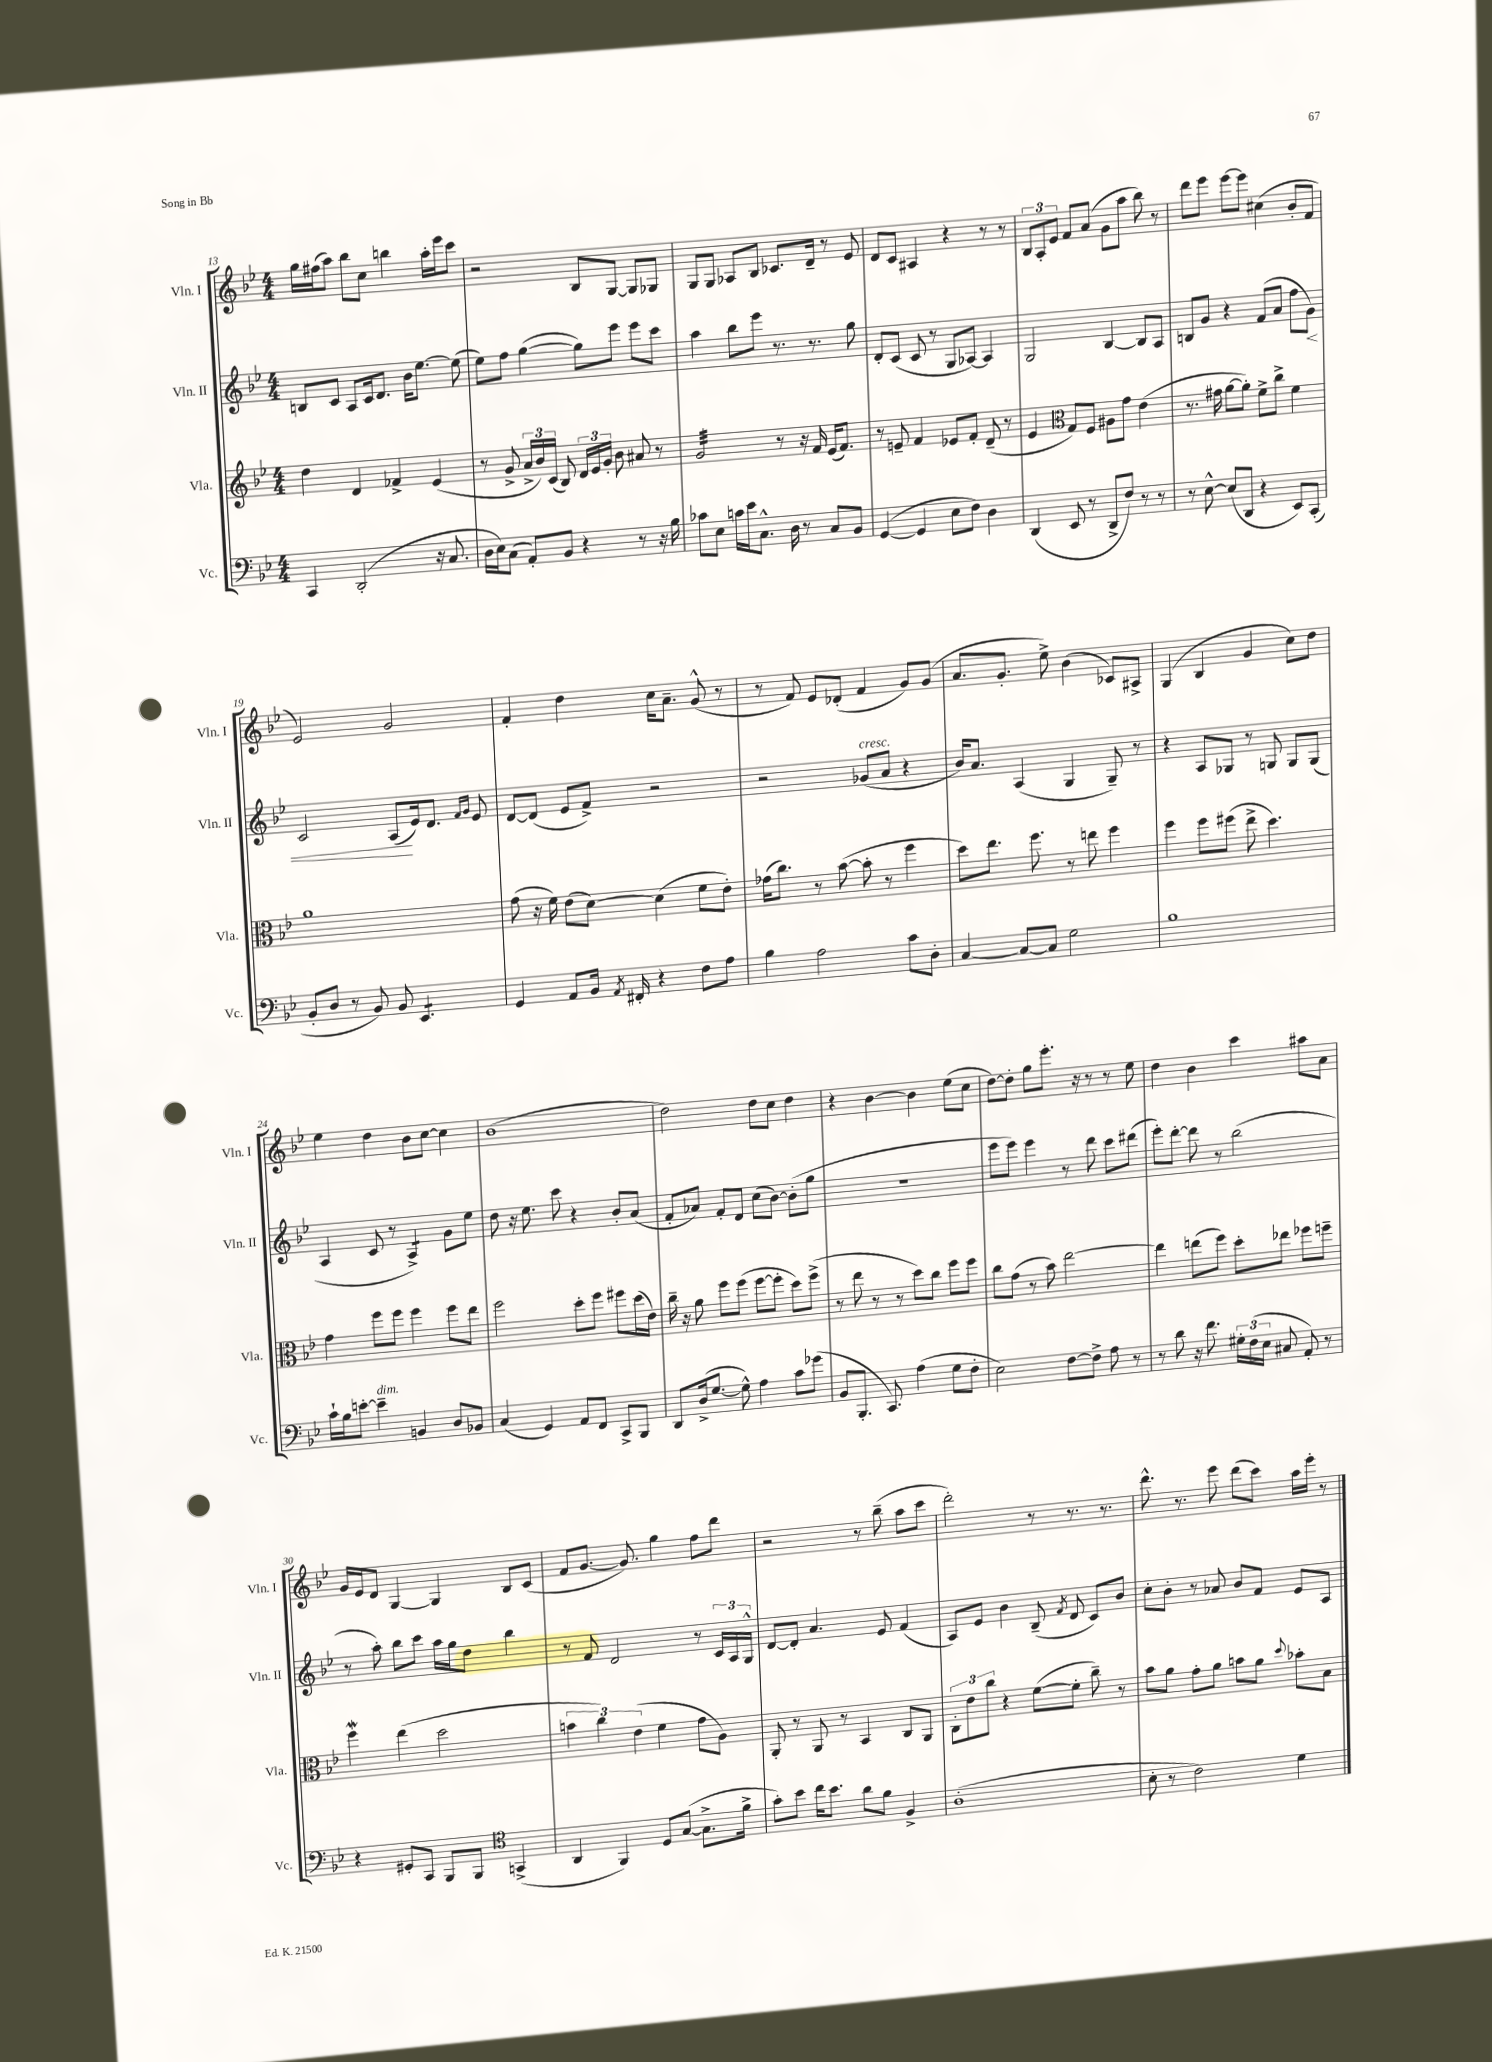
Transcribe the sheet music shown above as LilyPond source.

<<
\new StaffGroup <<
\new Staff = "s0" \with { instrumentName = "Vln. I" shortInstrumentName = "Vln. I" } {
    \clef treble \key bes \major \numericTimeSignature \time 4/4
    \autoBeamOff g''16[ fis''16( a''8]) bes''8[ c''8] b''4 a''16[-. ees'''16 c'''8] |
    r2 bes8[ g8]~ g8[ ges8] |
    g8[ g8] aes8[ bes8] ces'8.[ d'16]-- r8 ees'8 |
    d'8[ c'8] ais4 r4 r8 r8 |
    \tuplet 3/2 { bes8[ a8-. ees'8] } f'8[ a'8]( g'8[ a''8] bes''8) r8 |
    d'''8[ ees'''8] ees'''8[~ ees'''8] cis''4( bes'8[-. f'8] |
    ees'2) g'2 |
    f'4-. d''4 c''16[ a'8.]-- g'8-^( r8 |
    r8 f'8) ees'8[ des'8]-.( f'4 g'8[) g'8]( |
    a'8.[ g'8.]-. ees''8->) bes'4( ces'8[) ais8]-> |
    g4( bes4 g'4 c''8[) d''8] |
    ees''4 d''4 bes'8[ c''8]~ c''4 |
    bes'1( |
    d''2) d''8[ c''8] d''4 |
    r4 bes'4~ bes'4 ees''8[( c''8] |
    d''8[~) d''8]-. g''8[ ees'''8.]-. r16 r8 r8 ees''8 |
    d''4 bes'4 c'''4 ais''8[ a'8] |
    g'16[ ees'16 d'8] g4~ g4 bes8[ c'8]( |
    f'8[ g'8.]~ g'8.) g''4 f''8[ d'''8] |
    r2 r8 bes''8--( a''8[ c'''8] |
    d'''2-.) r8 r8. r8. |
    d'''8.-^ r8. ees'''8 d'''8[( c'''8]) a''16[ ees'''16]-. r8 \bar "|." |
}
\new Staff = "s1" \with { instrumentName = "Vln. II" shortInstrumentName = "Vln. II" } {
    \clef treble \key bes \major \numericTimeSignature \time 4/4
    \autoBeamOff b8[ c'8] a8[ c'16 d'8.] bes'16[ ees''8.]~ ees''8( |
    ees''8[) f''8] g''4~( g''8[) ees'''8] ees'''8[ c'''8] |
    a''4 bes''8[ ees'''8] r8. r8. g''8 |
    d'8[-. c'8]( c'8 r8 g8[ aes8]~) aes4 |
    g2 bes4~ bes8[ a8] |
    b8[ g'8] r4 f'8[( a'8] f''8[ g'8]\<) |
    c'2 a8[\!( ees'16) d'8.] \grace { f'16[ g'16] } ees'8 |
    d'8[~ d'8]( ees'8[ f'8]->) r2 |
    r2 ges'8[^\markup { \italic "cresc." }( a'8] r4 |
    bes'16[) a'8.] a4( g4 g8--) r8 |
    r4 a8[ ges8] r8 g8 g8[ g8]( |
    a4 c'8 r8 a4:8->) g'8[ ees''8] |
    d''8 r16 ees''8. c'''8 r4 bes'8[-. a'8]( |
    f'8[-. aes'8]) f'8[-. d'8] c''8[( bes'8]~) bes'8[-.( g''8] |
    r1 |
    ees'''8[ ees'''8]) ees'''4 r8 d'''8 c'''8[ dis'''8]( |
    ees'''8[-.) d'''8]~-. d'''8 r8 bes''2( |
    r8 a''8-.) bes''8[ c'''8] a''16[ g''16 d''8] bes''4 |
    r8 f'8 d'2 r8 \tuplet 3/2 { c'16[ a16 g16]-^ } |
    d'8[~ d'8]-. a'4. ees'8 f'4( |
    a8[) ees'8] bes'4 bes8--( \acciaccatura { f'8 } d'8 c'8[) bes'8] |
    c''8[-. bes'8]-. r8 aes'8 bes'8[ f'8] ees'8[ a8] \bar "|." |
}
\new Staff = "s2" \with { instrumentName = "Vla." shortInstrumentName = "Vla." } {
    \clef treble \key bes \major \numericTimeSignature \time 4/4
    \autoBeamOff d''4 d'4 fes'4-> ees'4( |
    r8 g'8-> \tuplet 3/2 { a'16[-> bes'16) c'16]( } bes8) \tuplet 3/2 { d'16[ ees'16 g'16]-. } bes'8 ais'8 r8 |
    g'2:32 r8 r16 f'16 ees'16[( f'8.]) |
    r8 e'8-- f'4 ees'8[ f'8]-. d'8--( r8 |
    ees'4 \clef alto g8[) f8] ais8[ g'8] ees'4( |
    r8. gis'16 a'8[~ a'8]-.) f'8[-> c''8]-> f'4 |
    a'1 |
    g'8( r16 f'16) ees'8[( d'8]~) d'4( f'8[ ees'8]-.) |
    ges'16[( c''8.]) r8 bes'8~( bes'8-. r8 f''4 |
    d''8[) ees''8.] f''8. r8 e''8 f''4 |
    f''4 f''8[ fis''8]( ees''8-> d''4.) |
    g'4 f''8[ f''8] f''4 f''8[ ees''8] |
    f''2 d''8[-. f''8] fis''8[ d''16( ees'16]) |
    c''16-- r16 a'8 f''8[ f''8]( f''8[~ f''8]-. d''8[) f''8]->( |
    r8 ees''8 r8 r8 d''8[) c''8] f''8[ f''8] |
    c''8[ g'8]( r8 bes'8) ees''2~ |
    ees''4 e''8[( f''8]) d''8[-. ees''8] fes''8[ f''8]-- |
    f''4\mordent ees''4( d''2 |
    \tuplet 3/2 { b'4 c''4) ees'4( } f'4 g'8[ a8]) |
    a,8-. r8 a,8 r8 bes,4 c8[ a,8] |
    \tuplet 3/2 { c8[-. ees'8 c''8] } r4 f'8[~( f'8]-. c''8--) r8 |
    bes'8[ a'8] g'8[-. a'8] b'8[ a'8] \appoggiatura { d''8 } bes'8[-. bes8] \bar "|." |
}
\new Staff = "s3" \with { instrumentName = "Vc." shortInstrumentName = "Vc." } {
    \clef bass \key bes \major \numericTimeSignature \time 4/4
    \autoBeamOff c,4 d,2-.( r16 c8. |
    d16[ ees16) c8]( a,8[-.) bes,8] r4 r8 r16 bes16 |
    ces'8[ ees8] c'16[ ees'16 c8.]-^ d16 r8 c8[ bes,8] |
    g,4~( g,4 ees8[ f8]) d4 |
    d,4( ees,8 r8 d,8[-> f8]) r8 r8 |
    r8 ees8~-^ ees8[( d,8] r4 ees,8[) c,8]-.( |
    bes,8[-. d8] r8 bes,8) bes,8 ees,4.:8 |
    g,4 a,8[ bes,16] \acciaccatura { a,8 } fis,16-. r4 f8[ a8] |
    bes4 a2 c'8[ d8]-. |
    c4~ c8[~ c8] g2 |
    bes1 |
    c'16[-! bes16 e'8]~-. e'4--^\markup { \italic "dim." } b,4 d8[ bes,8] |
    c4( g,4) a,8[ f,8] c,8[-> bes,,8] |
    d,8[ d16->( g8.]~ g8-^) a4 c'8[ ges'8]( |
    bes,8[ bes,,8.]-. c,8.) a4( g8[ f8]-. |
    ees2) f8[~ f8]-> a8 r8 |
    r8 d'8 r16 f'8. \tuplet 3/2 { gis16[-. f16( ees16] } cis8 a,8-.) r8 |
    r4 gis,8[-. c,8] bes,,8[ bes,,8] \clef tenor g,4->( |
    a,4 f,4) d8[ g8]~( g8.[-> f'16]-> |
    g'8[-.) bes'8] c''16[ bes'8.] a'8[ f'8] f4-> |
    a1-.( |
    bes8-. r8 c'2) d'4 \bar "|." |
}
>>
>>
\layout { \context { \Score currentBarNumber = #13 } }
